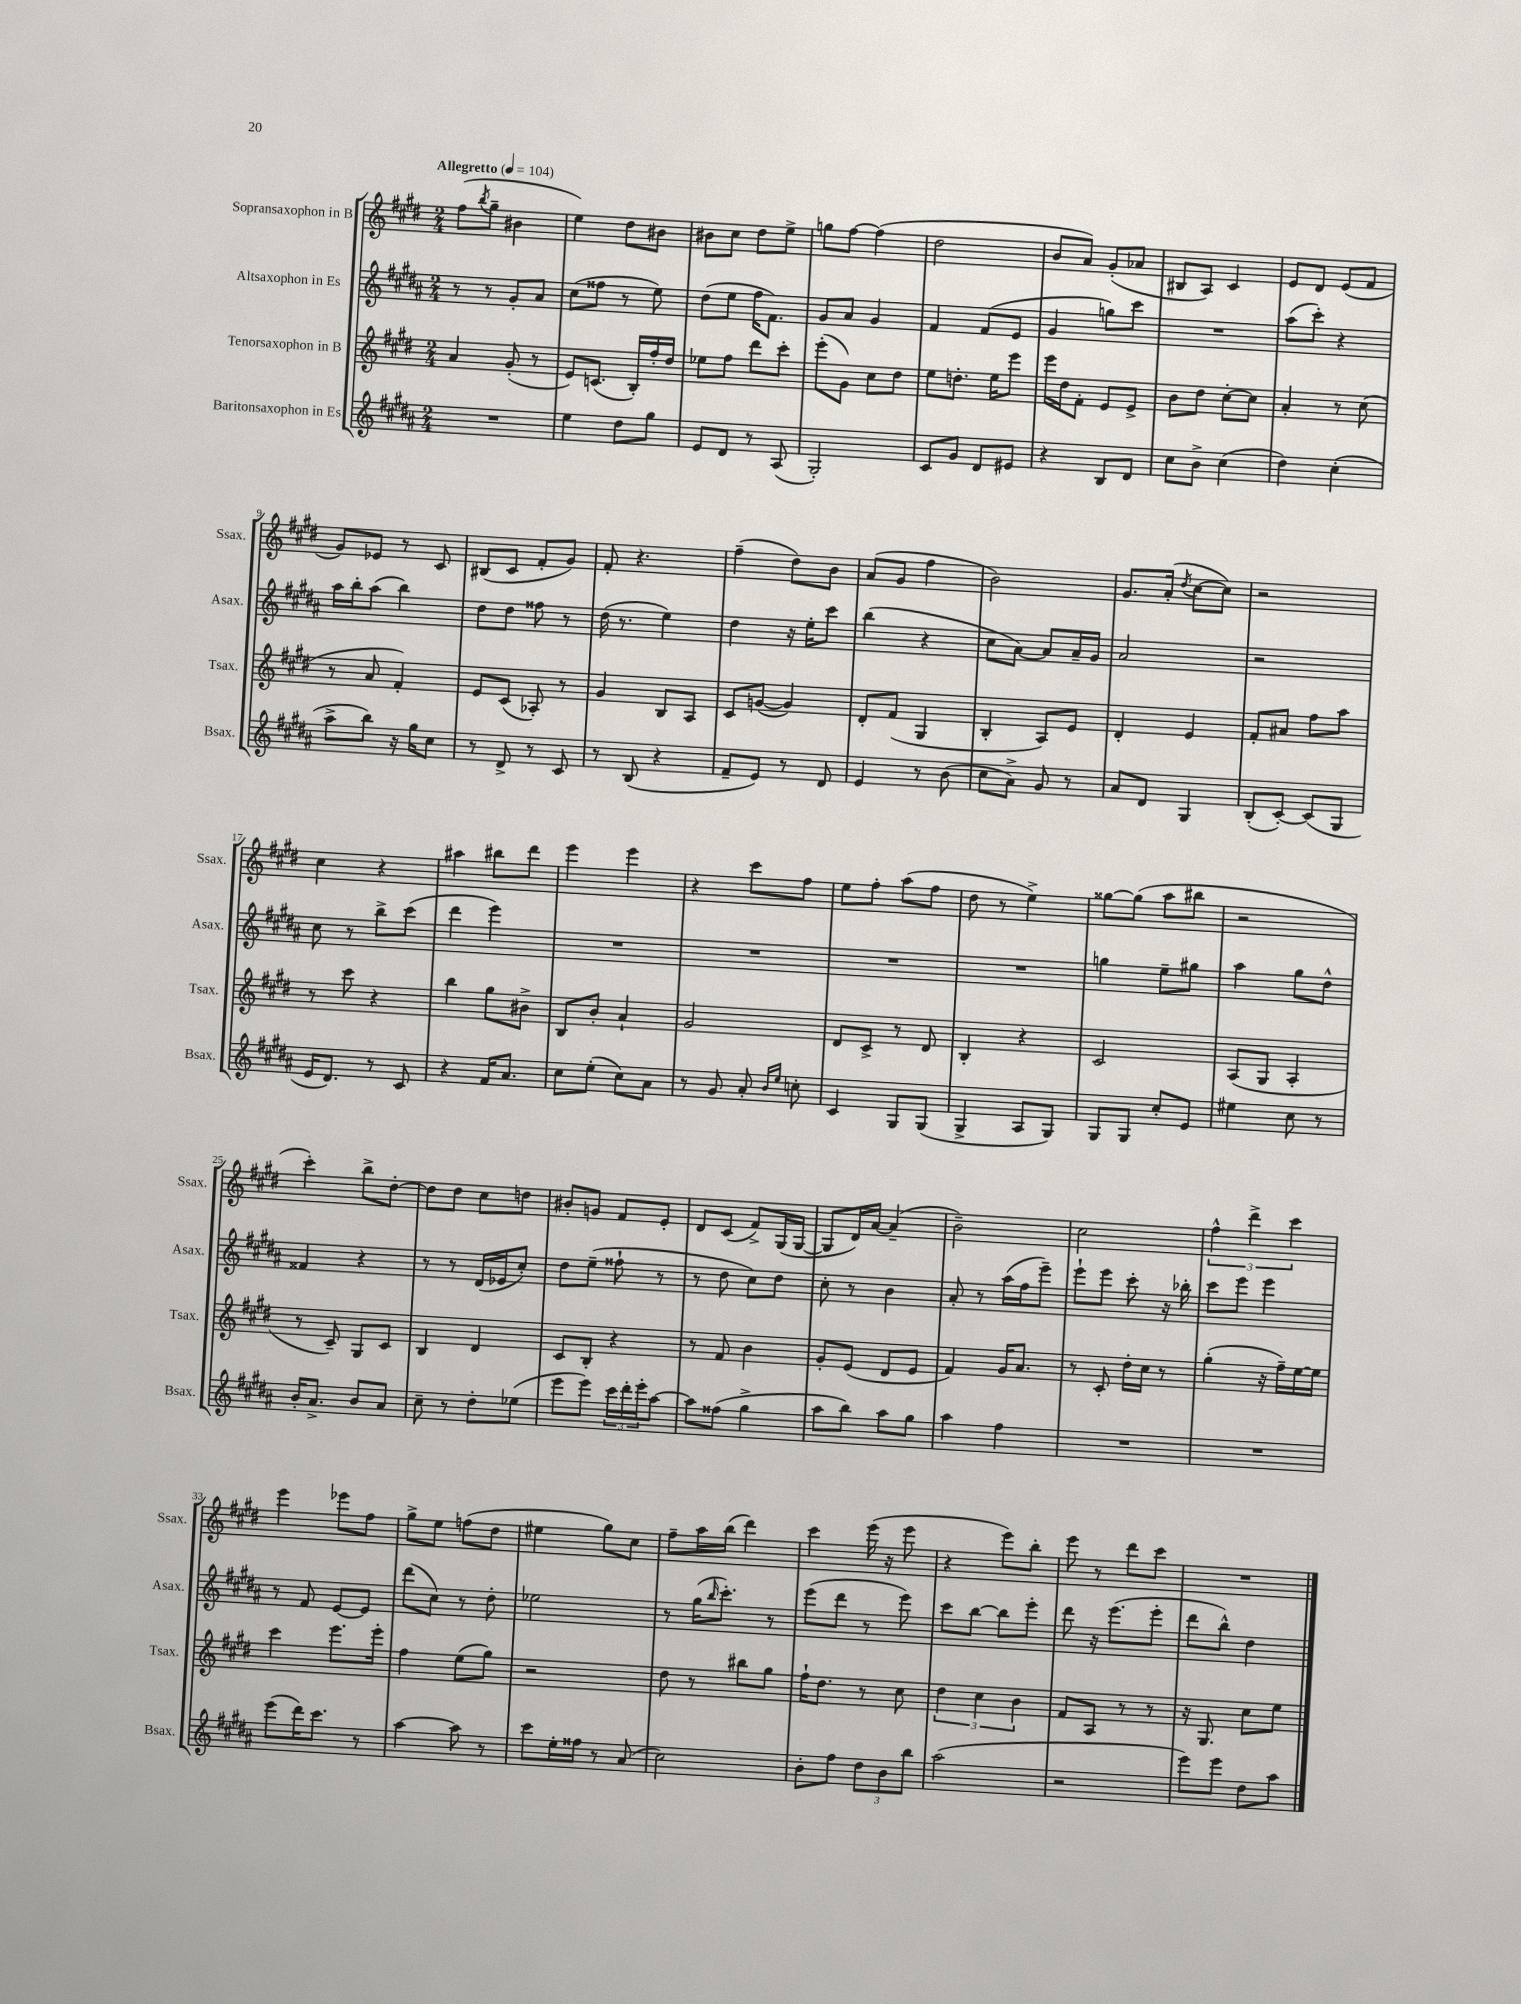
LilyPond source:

<<
\new StaffGroup <<
\new Staff = "s0" \with { instrumentName = "Sopransaxophon in B" shortInstrumentName = "Ssax." } {
    \clef treble \key e \major \numericTimeSignature \time 2/4 \tempo "Allegretto" 4 = 104
    fis''8( \acciaccatura { b''8 } gis''8-- bis'4 |
    e''4) dis''8 bis'8 |
    bis'8 cis''8 dis''8 e''8-> |
    g''8 fis''8~ fis''4( |
    dis''2 |
    b'8 a'8) gis'8-.( aes'8 |
    bis8 a8) cis'4 |
    e'8 dis'8 e'8( fis'8 |
    gis'8) ees'8 r8 cis'8 |
    bis8( cis'8 fis'8-. gis'8) |
    fis'8-. r4. |
    fis''4--( dis''8) b'8 |
    a'8( gis'8 fis''4 |
    b'2) |
    gis'8. a'16-.( \acciaccatura { dis''8 } cis''8~ cis''8) |
    r2 |
    cis''4 r4 |
    ais''4 bis''8 dis'''8 |
    e'''4 e'''4 |
    r4 cis'''8 fis''8 |
    e''8 fis''8-. a''8( fis''8 |
    dis''8 r8 e''4->) |
    gisis''8~ gisis''8( a''8 bis''8 |
    r2 |
    cis'''4-.) b''8-> dis''8~-. |
    dis''8 dis''8 cis''8 d''8 |
    bis'8-. g'8 fis'8 e'8-. |
    dis'8 cis'8( fis'8->) gis16( gis16~ |
    gis8 dis'16) a'16~ a'4--( |
    b'2--) |
    cis''2 |
    \tuplet 3/2 { fis''4-^ dis'''4-> cis'''4 } |
    e'''4 ees'''8 fis''8 |
    gis''8-> e''8 f''8( dis''8 |
    eis''4 gis''8) cis''8 |
    fis''8-- a''16 b''16( dis'''4) |
    cis'''4 e'''16( r16 e'''8 |
    r4 e'''8) b''8-. |
    e'''8 r8 dis'''8 cis'''8 |
    R2 \bar "|." |
}
\new Staff = "s1" \with { instrumentName = "Altsaxophon in Es" shortInstrumentName = "Asax." } {
    \clef treble \key b \major \numericTimeSignature \time 2/4
    r8 r8 gis'8-. ais'8 |
    cis''8( fisis''8 r8 e''8) |
    dis''8( e''8 fis''16 fis'8.) |
    gis'8 ais'8 gis'4 |
    fis'4 fis'8( e'8 |
    gis'4 g''8) cis'''8 |
    R2 |
    ais''8( cis'''8-.) r4 |
    ais''16 b''16-. ais''8( b''4) |
    dis''8 dis''8 fisis''8 r8 |
    dis''16( r8. e''4) |
    dis''4 r16 e''16-. cis'''8 |
    b''4( r4 |
    cis''8 ais'8~) ais'8 ais'16-- gis'16 |
    ais'2 |
    r2 |
    cis''8 r8 b''8-> cis'''8( |
    dis'''4 e'''4) |
    R2 |
    R2 |
    R2 |
    R2 |
    g''4 e''8-- gis''8 |
    ais''4 gis''8 dis''8-^ |
    fisis'4 r4 |
    r8 r8 dis'16( ees'16 cis''8-.) |
    dis''8 e''8--( fisis''8-! r8 |
    r8 dis''8 cis''8) dis''8 |
    cis''8-. r8 b'4 |
    ais'8-. r8 ais''16( fis''16 e'''8--) |
    e'''8-! e'''8 cis'''8-. r16 bes''16-. |
    cis'''8 e'''8 e'''4 |
    r8 fis'8 e'8~ e'8 |
    dis'''8( cis''8) r8 dis''8-. |
    ees''2 |
    r8 gis''16( \grace { b''16 } cis'''8.-.) r8 |
    e'''8( dis'''8 r8 e'''8) |
    cis'''8 b''8~ b''8 e'''8-. |
    dis'''8 r16 e'''8.( e'''8-. |
    dis'''8 b''8-^) dis''4 \bar "|." |
}
\new Staff = "s2" \with { instrumentName = "Tenorsaxophon in B" shortInstrumentName = "Tsax." } {
    \clef treble \key e \major \numericTimeSignature \time 2/4
    a'4 gis'8-.( r8 |
    e'8) c'8.( b16-.) fis''16-. dis''16 |
    ees''8 fis''8 dis'''8 cis'''8-. |
    e'''8-.( gis'8) cis''8 dis''8 |
    e''8 d''8.-. e''16 e'''8 |
    e'''16 dis''16 fis'8-. e'8 e'8-> |
    b'8 dis''8 cis''8~-. cis''8 |
    a'4-. r8 cis''8( |
    r8 a'8 fis'4-.) |
    e'8 cis'8( aes8-.) r8 |
    gis'4 b8 a8 |
    cis'8 g'8~( g'4) |
    dis'8-. fis'8( gis4 |
    b4-. a8) e'8 |
    dis'4-. e'4 |
    fis'8-. ais'8 fis''8 a''8 |
    r8 cis'''8 r4 |
    b''4 gis''8 bis'8-> |
    b8 b'8-. a'4-! |
    gis'2 |
    dis'8 cis'8-> r8 dis'8 |
    b4-. r4 |
    cis'2 |
    a8( gis8 a4-. |
    r8 cis'8--) gis8 cis'8 |
    b4 dis'4 |
    cis'8 b8-. r4 |
    r8 fis'8 b'4 |
    gis'8-. e'8( dis'8 e'8 |
    fis'4) gis'16 a'8. |
    r8 cis'8-. dis''16-. cis''16 r8 |
    gis''4-.( r16 fis''16--) e''16~ e''16 |
    cis'''4 e'''8. e'''16-. |
    fis''4 e''8( gis''8) |
    r2 |
    dis''8 r8 bis''8 gis''8 |
    fis''16-! dis''8. r8 cis''8 |
    \tuplet 3/2 { dis''4 cis''4 b'4 } |
    fis'8 a8 r8 r8 |
    r16 gis8. cis''8 e''8 \bar "|." |
}
\new Staff = "s3" \with { instrumentName = "Baritonsaxophon in Es" shortInstrumentName = "Bsax." } {
    \clef treble \key b \major \numericTimeSignature \time 2/4
    R2 |
    e''4 dis''8 gis''8 |
    e'8 dis'8 r8 ais8( |
    gis2-.) |
    cis'8 gis'8 dis'8 eis'8 |
    r4 b8 dis'8 |
    cis''8 b'8-> cis''4( |
    dis''4) cis''4-.( |
    ais''8-> b''8) r16 gis''16 cis''8 |
    r8 dis'8-> r8 cis'8 |
    r8 b8( r4 |
    fis'8-- e'8) r8 dis'8 |
    e'4 r8 b'8( |
    cis''8 ais'8->) gis'8 r8 |
    ais'8 dis'8 gis4 |
    b8-.( cis'8~-.) cis'8( gis8 |
    e'16 dis'8.) r8 cis'8 |
    r4 fis'16 ais'8. |
    cis''8 e''8-.( cis''8) ais'8 |
    r8 gis'8 ais'8-. \grace { b'16 e''16 } c''8-. |
    cis'4 gis8 gis8( |
    gis4-> ais8 gis8) |
    gis8 gis8 cis''8-. e'8 |
    eis''4 cis''8 r8 |
    b'16-. ais'8.-> b'8 ais'8 |
    cis''8-- r8 dis''8-. ees''8( |
    e'''8 e'''8) \tuplet 3/2 { cis'''16 dis'''16-. e'''16-. } ais''8~ |
    ais''8 fisis''8( gis''4-> |
    ais''8 b''8) ais''8 gis''8 |
    ais''4 fis''4 |
    R2 |
    R2 |
    e'''8( dis'''16) cis'''8. r8 |
    ais''4~ ais''8 r8 |
    cis'''8 e''16-. fisis''16 r8 ais'8( |
    cis''2) |
    b'8-. fis''8 \tuplet 3/2 { dis''8 b'8 b''8 } |
    ais''2( |
    r2 |
    e'''8) e'''8 dis''8 ais''8 \bar "|." |
}
>>
>>
